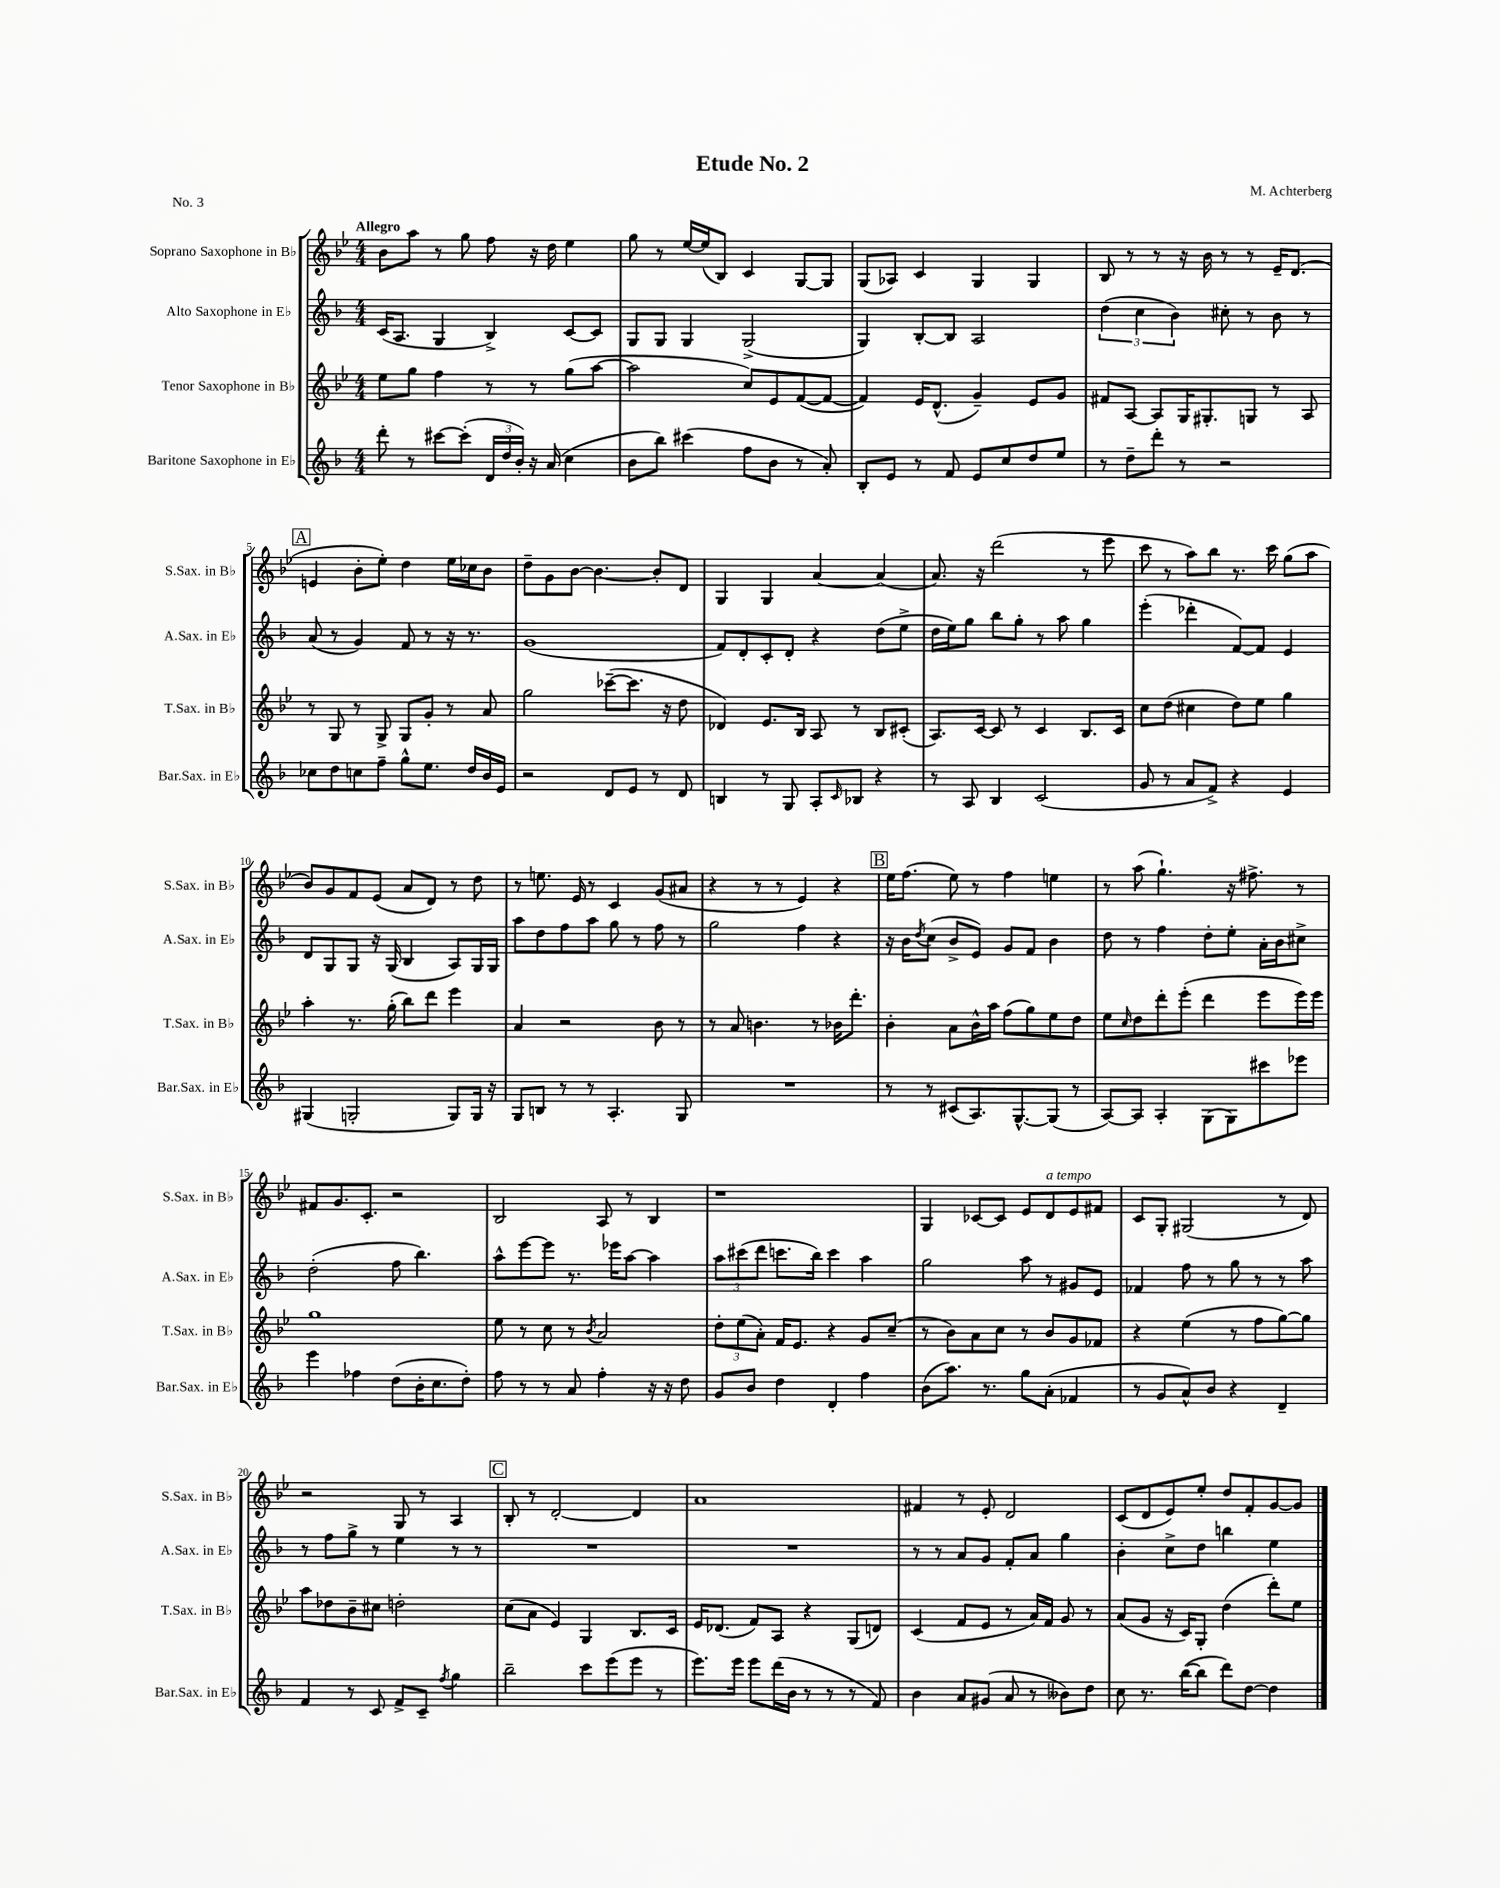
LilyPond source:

\header { title = "Etude No. 2" composer = "M. Achterberg" piece = "No. 3" }
<<
\new StaffGroup <<
\new Staff = "s0" \with { instrumentName = "Soprano Saxophone in Bb" shortInstrumentName = "S.Sax. in Bb" } {
    \clef treble \key bes \major \numericTimeSignature \time 4/4 \tempo "Allegro"
    bes'8 a''8 r8 g''8 f''8 r16 d''16 ees''4 |
    g''8 r8 ees''16~ ees''16( bes8) c'4 g8~ g8 |
    g8( aes8) c'4 g4 g4 |
    bes8 r8 r8 r16 bes'16 r8 r8 ees'16-- d'8.( |
    \mark \markup { \box "A" } e'4 bes'8-. ees''8-.) d''4 ees''16 ces''16 bes'8 |
    d''8-- g'8 bes'8~ bes'4.~ bes'8-. d'8 |
    g4 g4 a'4~ a'4( |
    a'8.) r16 d'''2( r8 ees'''8 |
    c'''8 r8 a''8) bes''8 r8. c'''16 g''8( a''8 |
    bes'8) g'8 f'8 ees'8( a'8 d'8) r8 d''8 |
    r8 e''8. ees'16 r8 c'4 g'8( ais'8 |
    r4 r8 r8 ees'4) r4 |
    \mark \markup { \box "B" } ees''16 f''8.( ees''8) r8 f''4 e''4 |
    r8 a''8( g''4.-!) r16 fis''8.-> r8 |
    fis'8 g'8. c'8.-. r2 |
    bes2 a8 r8 bes4 |
    r1 |
    g4 ces'8~ ces'8 ees'8 d'8^\markup { \italic "a tempo" } ees'8 fis'8 |
    c'8 g8-. gis2( r8 d'8) |
    r2 g8 r8 a4 |
    \mark \markup { \box "C" } bes8-. r8 d'2~-. d'4 |
    a'1 |
    fis'4 r8 ees'8-. d'2 |
    c'8( d'8 ees'8) ees''8-. d''8 f'8-. g'8~ g'8 \bar "|." |
}
\new Staff = "s1" \with { instrumentName = "Alto Saxophone in Eb" shortInstrumentName = "A.Sax. in Eb" } {
    \clef treble \key f \major \numericTimeSignature \time 4/4
    c'16( a8. g4 bes4->) c'8~ c'8 |
    g8 g8 g4 g2->( |
    g4) bes8~-. bes8 a2 |
    \tuplet 3/2 { d''4( c''4 bes'4) } cis''8-. r8 bes'8 r8 |
    \mark \markup { \box "A" } a'8( r8 g'4) f'8 r8 r16 r8. |
    g'1( |
    f'8) d'8-. c'8-. d'8-. r4 d''8( e''8-> |
    d''16 e''16) g''8 bes''8 g''8-. r8 a''8 g''4 |
    e'''4-.( des'''4-. f'8~) f'8 e'4 |
    d'8 g8 g8 r16 g16( bes4 a8) g16 g16 |
    a''8 d''8 f''8 a''8 g''8 r8 f''8 r8 |
    g''2 f''4 r4 |
    \mark \markup { \box "B" } r16 bes'16 \acciaccatura { d''8 } c''8( bes'8-> e'8) g'8 f'8 bes'4 |
    d''8 r8 f''4 d''8-. e''8-. a'16-. bes'16 cis''8-> |
    d''2-.( f''8 bes''4.) |
    a''8-^ e'''8~ e'''8 r8. ees'''16 a''8~ a''4 |
    \tuplet 3/2 { a''8 cis'''8( d'''8 } c'''8. bes''16) c'''4 a''4 |
    g''2 a''8 r8 gis'8 e'8 |
    fes'4 f''8 r8 g''8 r8 r8 a''8 |
    r8 f''8 g''8-> r8 e''4 r8 r8 |
    \mark \markup { \box "C" } R1 |
    R1 |
    r8 r8 a'8 g'8 f'8-. a'8 g''4 |
    bes'4-. c''8-> d''8 b''4 e''4 \bar "|." |
}
\new Staff = "s2" \with { instrumentName = "Tenor Saxophone in Bb" shortInstrumentName = "T.Sax. in Bb" } {
    \clef treble \key bes \major \numericTimeSignature \time 4/4
    ees''8 g''8 f''4 r8 r8 g''8( a''8~ |
    a''2 c''8) ees'8 f'8~( f'8~ |
    f'4) ees'16 d'8.-^( g'4--) ees'8 g'8 |
    fis'8 a8~ a8 g16 gis8.-. g8 r8 a8 |
    \mark \markup { \box "A" } r8 g8 r8 g8-> g8 g'8-. r8 a'8 |
    g''2 ces'''8~--( ces'''8. r16 d''8 |
    des'4) ees'8. bes16 a8 r8 bes8 cis'8-.( |
    a8.) c'16~ c'8 r8 c'4 bes8. c'16 |
    c''8 d''8( cis''4 d''8) ees''8 g''4 |
    a''4-. r8. g''16-.( bes''8) d'''8 ees'''4 |
    a'4 r2 bes'8 r8 |
    r8 a'8 b'4. r8 bes'16 d'''8.-. |
    \mark \markup { \box "B" } bes'4-. a'8 bes'16-^ a''16 f''8( g''8) ees''8 d''8 |
    ees''8 \grace { c''16 } d''8 d'''8-. ees'''8-.( d'''4 ees'''8 ees'''16) ees'''16 |
    g''1 |
    ees''8 r8 c''8 r8 \acciaccatura { bes'8 } a'2 |
    \tuplet 3/2 { d''8-. ees''8( a'8-.) } f'16 ees'8. r4 g'8 c''8--( |
    r8 bes'8) a'8 c''8 r8 bes'8 g'8 fes'8 |
    r4 ees''4( r8 f''8 g''8~) g''8 |
    a''8 des''8 bes'8-- cis''8 d''2-. |
    \mark \markup { \box "C" } c''8( a'8 ees'4) g4 bes8. c'16 |
    ees'16 des'8.( f'8) a8 r4 g8( d'8) |
    c'4( f'8 ees'8 r8 a'16) f'16 g'8 r8 |
    a'8( g'8 r16 c'16) g8-. d''4( d'''8-.) ees''8 \bar "|." |
}
\new Staff = "s3" \with { instrumentName = "Baritone Saxophone in Eb" shortInstrumentName = "Bar.Sax. in Eb" } {
    \clef treble \key f \major \numericTimeSignature \time 4/4
    d'''8-. r8 cis'''8~ cis'''8-.( \tuplet 3/2 { d'16 d''16 bes'16-.) } r16 a'16( c''4 |
    bes'8 bes''8) cis'''4( f''8 bes'8 r8 a'8-.) |
    bes8-. e'8 r8 f'8 e'8 c''8 d''8 e''8 |
    r8 d''8-- d'''8-. r8 r2 |
    \mark \markup { \box "A" } ces''8 d''8 c''8 f''8-- g''8-^ e''8. d''16 bes'16 e'16 |
    r2 d'8 e'8 r8 d'8 |
    b4 r8 g8 a8-. \grace { c'16 } bes8 r4 |
    r8 a8 bes4 c'2( |
    g'8 r8 a'8 f'8->) r4 e'4 |
    gis4( g2-. g8) g16 r16 |
    g8 b8 r8 r8 a4.-. g8 |
    R1 |
    \mark \markup { \box "B" } r8 r8 cis'8( a8.) g8.~-^ g8( r8 |
    a8~) a8 a4-. g8( g8) cis'''8 ees'''8 |
    e'''4 fes''4 d''8( bes'16-. c''8. d''8-.) |
    f''8 r8 r8 a'8 f''4-. r16 r16 d''8 |
    g'8 bes'8 d''4 d'4-. f''4 |
    bes'8( a''8.) r8. g''8 a'8-.( fes'4 |
    r8 g'8 a'8-^) bes'8 r4 d'4-- |
    f'4 r8 c'8 f'8-> c'8-- \acciaccatura { f''8 } g''4 |
    \mark \markup { \box "C" } bes''2-- c'''8 e'''8( e'''8 r8 |
    e'''8.) e'''16 e'''8 d'''16( bes'16 r8 r8 r8 f'8) |
    bes'4 a'8 gis'8( a'8 r8 beses'8) d''8 |
    c''8 r8. bes''16~( bes''8 d'''8) d''8~ d''4 \bar "|." |
}
>>
>>
